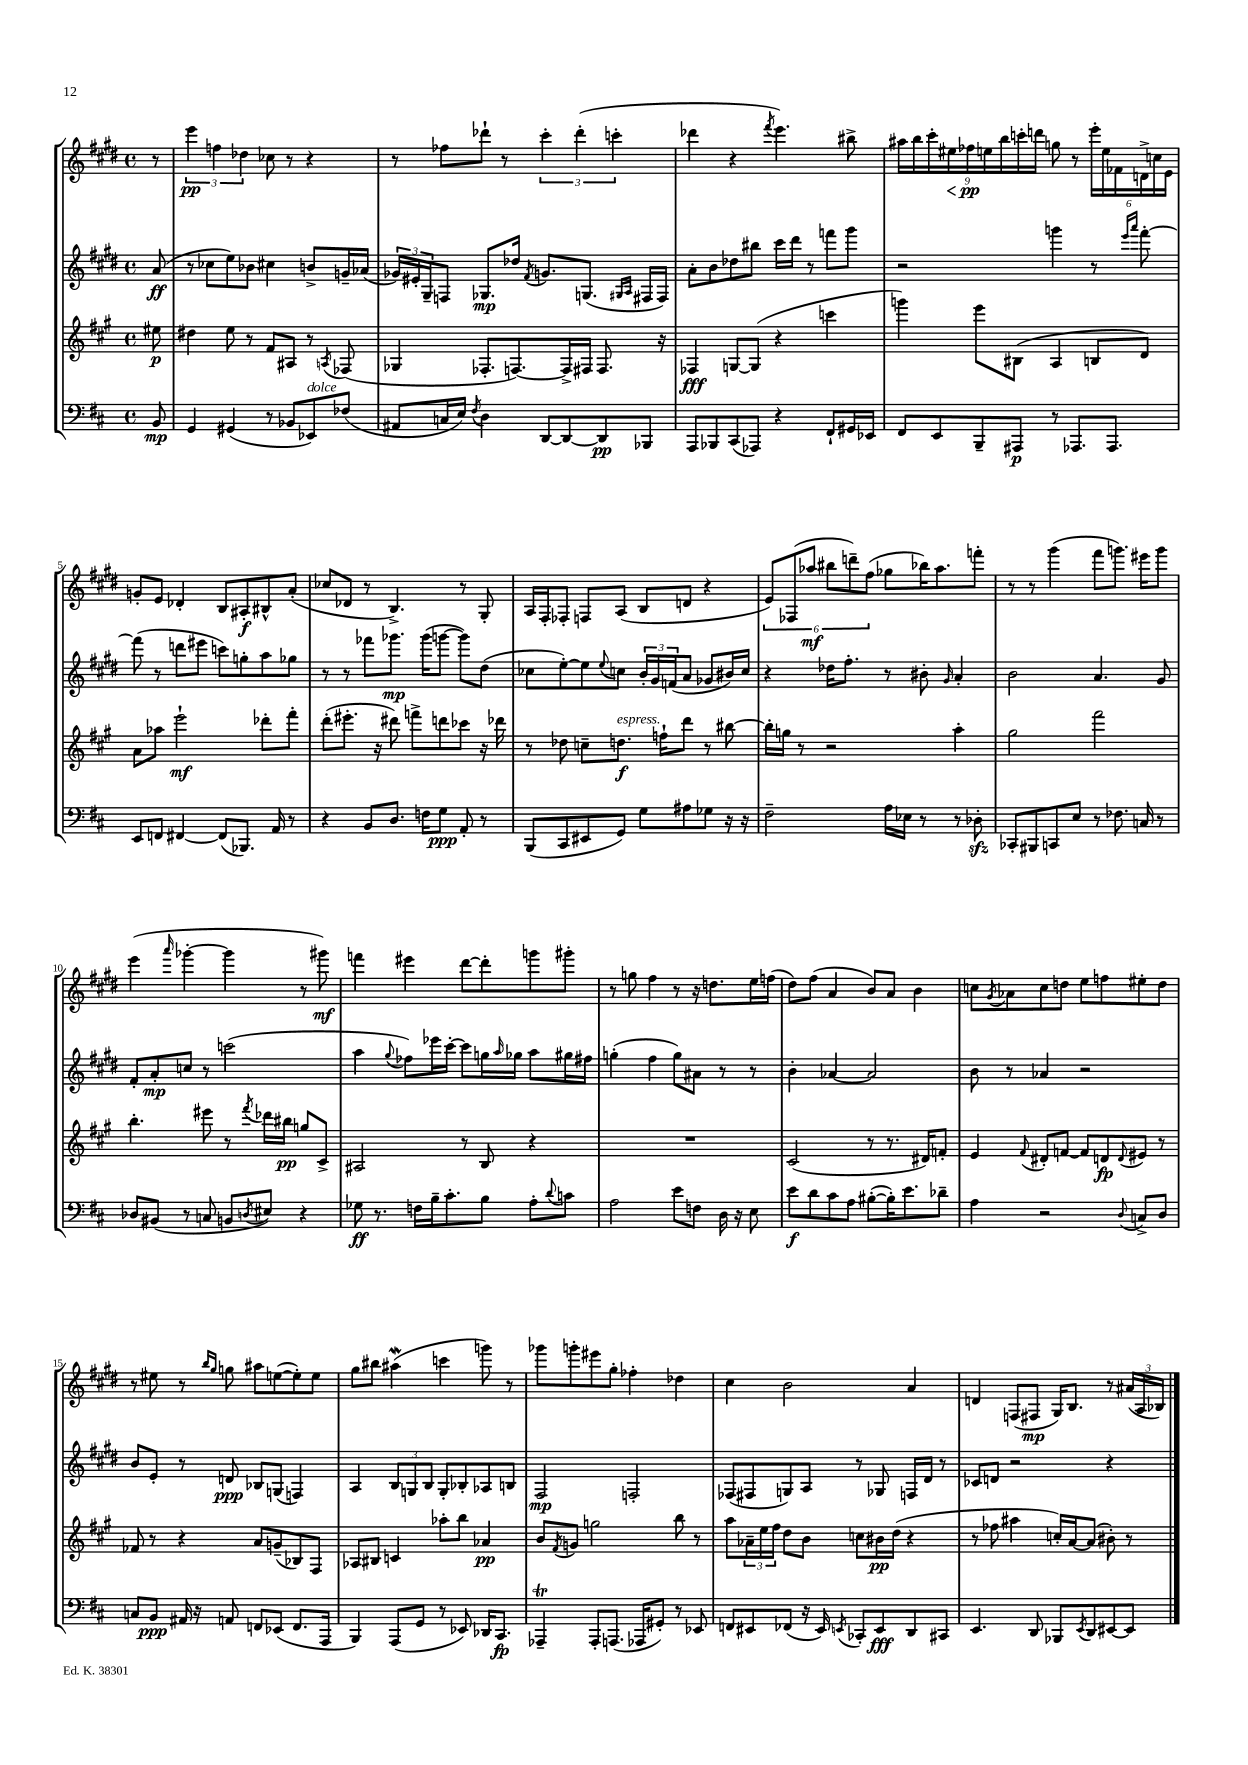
<<
\new StaffGroup <<
\new Staff = "s0" {
    \clef treble \key e \major \defaultTimeSignature \time 4/4 \partial 8
    r8 |
    \tuplet 3/2 { e'''4\pp f''4 des''4 } ces''8 r8 r4 |
    r8 fes''8 des'''8-! r8 \tuplet 3/2 { cis'''4-. des'''4-.( c'''4-. } |
    des'''4 r4 \acciaccatura { fis'''8 } e'''4.) bis''8-> |
    \tuplet 9/8 { ais''16 b''16 cis'''16-. eis''16\< fes''16\pp\! e''16 b''16 c'''16-. d'''16 } g''8 r8 \tuplet 6/4 { e'''16-. e''16 fes'16 d'16-> c''16 e'16 } |
    g'8-. e'8 des'4-. b8 ais8-.\f bis8-^ a'8-.( |
    ces''8 des'8 r8 b4.->) r8 gis8-. |
    a16 fis16-. fes8-. f8 a8( b8 d'8 r4 |
    \tuplet 6/4 { e'8) fes8( aes''8\mf bis''8 d'''8--) fis''8( } ges''8 bes''16) aes''8. f'''8-. |
    r8 r8 gis'''4( fis'''8 g'''8.) eis'''16 g'''8 |
    e'''4( \grace { a'''16 } ges'''4~-. ges'''4 r8 gis'''8\mf) |
    f'''4 eis'''4 dis'''8~ dis'''8-. g'''8 gis'''8-. |
    r8 g''8 fis''4 r8 r16 d''8. e''16 f''16( |
    dis''8) fis''8( a'4 b'8) a'8 b'4 |
    c''8 \acciaccatura { gis'8 } aes'8 c''8 d''8 e''8 f''8 eis''8-. d''8 |
    r8 eis''8 r8 \grace { b''16 gis''16 } g''8 ais''8 e''8~( e''8-.) e''8 |
    gis''8 bis''8 ais''4\mordent( c'''4 g'''8) r8 |
    ges'''8 g'''8-. eis'''8 gis''8-. fes''4-. des''4 |
    cis''4 b'2 a'4 |
    d'4 f8( fis8\mp gis16) b8. r8 \tuplet 3/2 { ais'16( a16 bes16) } \bar "|." |
}
\new Staff = "s1" {
    \clef treble \key e \major \defaultTimeSignature \time 4/4 \partial 8
    a'8\ff( |
    r8 ces''8 e''8) bes'8 cis''4 b'8-> g'16-- aes'16( |
    \tuplet 3/2 { ges'16) eis'16-. gis16-- } f8 ges8.\mp des''16 \acciaccatura { fis'8 } g'8. g8.( \grace { gis16 a16 } fis16 fis16) |
    a'8-. b'8 des''8 bis''8 cis'''16 dis'''16 r8 f'''8 gis'''8 |
    r2 g'''4 r8 \grace { e'''16 a'''16 } fis'''8~-. |
    fis'''8( r8 d'''8 eis'''8 c'''8) g''8-. a''8 ges''8 |
    r8 r8 fes'''8 ges'''8.\mp ges'''16( g'''8~ g'''8) dis''8( |
    ces''8 e''8~-.) e''8 \appoggiatura { e''8 } c''8 \tuplet 3/2 { b'16-. gis'16 f'16( } a'8 ges'8 bis'16) c''16 |
    r4 des''16 fis''8.-. r8 bis'8-. \grace { gis'16 } a'4-. |
    b'2 a'4. gis'8 |
    fis'8-. a'8-.\mp c''8 r8 c'''2( |
    a''4 \appoggiatura { gis''8 } fes''8) ees'''16 cis'''16~-. cis'''8 g''16 \grace { a''16 } ges''16 a''8 gis''16 fis''16 |
    g''4-.( fis''4 g''8) ais'8 r8 r8 |
    b'4-. aes'4~ aes'2 |
    b'8 r8 aes'4 r2 |
    b'8 e'8-. r8 d'8\ppp bes8 g8( f4) |
    a4 \tuplet 3/2 { b8 g8 b8 } g8-. bes8-. aes8 b8 |
    fis2\mp f2-. |
    fes8( fis8 g8) a8 r8 ges8 f16 dis'16 r8 |
    ces'8 d'8 r2 r4 \bar "|." |
}
\new Staff = "s2" {
    \clef treble \key a \major \defaultTimeSignature \time 4/4 \partial 8
    eis''8\p |
    dis''4 e''8 r8 fis'8 ais8 r8 \acciaccatura { a8 } fes8( |
    ges4 fes8.-. f8.~) f16-> fis16 fis8. r16 |
    fes4\fff g8~ g8( r4 c'''4 |
    g'''4) e'''8 bis8( a4 b8 d'8) |
    a'8 aes''8 e'''2-!\mf des'''8-. fis'''8-. |
    d'''8-.( eis'''8.-. r16 dis'''8) f'''8-> d'''8 ces'''8 r16 des'''16 |
    r8 des''8 c''8-- d''8.\f^\markup { \italic "espress." } f''16-! d'''8 r8 bis''8~ |
    bis''16-. g''16 r8 r2 a''4-. |
    gis''2 fis'''2 |
    b''4.-. eis'''8 r8 \acciaccatura { fis'''8 } des'''16 bis''16\pp g''8 cis'8-> |
    ais2 r8 b8 r4 |
    R1 |
    cis'2( r8 r8. dis'16) f'8-. |
    e'4 \appoggiatura { fis'8 } dis'8-. f'8~ f'8 d'8\fp \appoggiatura { d'8 } eis'8 r8 |
    fes'8 r8 r4 a'8 g'8--( bes8) fis8 |
    aes8 bis8 c'4 aes''8-. b''8 aes'4\pp |
    b'8 \acciaccatura { fis'8 } g'8 g''2 b''8 r8 |
    a''8 \tuplet 3/2 { aes'16-- e''16 fis''16 } d''8 b'8 c''8 bis'16\pp d''16( r4 |
    r8 fes''8 ais''4 c''16-.) a'16~ a'8( bis'8-.) r8 \bar "|." |
}
\new Staff = "s3" {
    \clef bass \key d \major \defaultTimeSignature \time 4/4 \partial 8
    b,8\mp |
    g,4 gis,4( r8 bes,8 ees,8^\markup { \italic "dolce" }) fes8( |
    ais,8 c16 e16) \acciaccatura { fis8 } d4 d,8~ d,8~ d,8\pp bes,,8 |
    a,,8 bes,,8 cis,8( aes,,8) r4 fis,8-! gis,16 ees,16 |
    fis,8 e,8 b,,8-- ais,,8\p r8 aes,,8. aes,,8. |
    e,8 f,8 fis,4~ fis,8( bes,,8.) a,16 r8 |
    r4 b,8 d8. f16 g8\ppp a,8-. r8 |
    b,,8( cis,8 eis,8 g,8) g8 ais8 ges8 r16 r16 |
    fis2-- a16 ees16 r8 r8 des8-.\sfz |
    ces,8-. bis,,8 c,8 e8 r8 fes8. c16 r8 |
    des8 bis,8( r8 c8 b,8 \acciaccatura { d8 } eis8) r4 |
    ges8\ff r8. f16 b16-- cis'8.-. b8 a8-. \appoggiatura { d'8 } c'8 |
    a2 e'8 f8 d16 r16 e8 |
    e'8\f d'8 cis'8 a8 bis8~-.( bis16-.) e'8. des'8-- |
    a4 r2 \appoggiatura { d8 } c8-> d8 |
    c8 b,8\ppp ais,16 r16 a,8 f,8 ees,8( f,8. a,,16 |
    b,,4) a,,8( g,8 r8 ees,8) des,16 cis,8.\fp |
    aes,,4--\trill aes,,8-. a,,8.( aes,,16 gis,8-.) r8 ees,8 |
    f,8 eis,8 fes,8( r16 eis,16) \acciaccatura { e,8 } ces,8-. e,8\fff d,8 cis,8 |
    e,4. d,8 bes,,8 \acciaccatura { e,8 } d,8 eis,8~ eis,8 \bar "|." |
}
>>
>>
